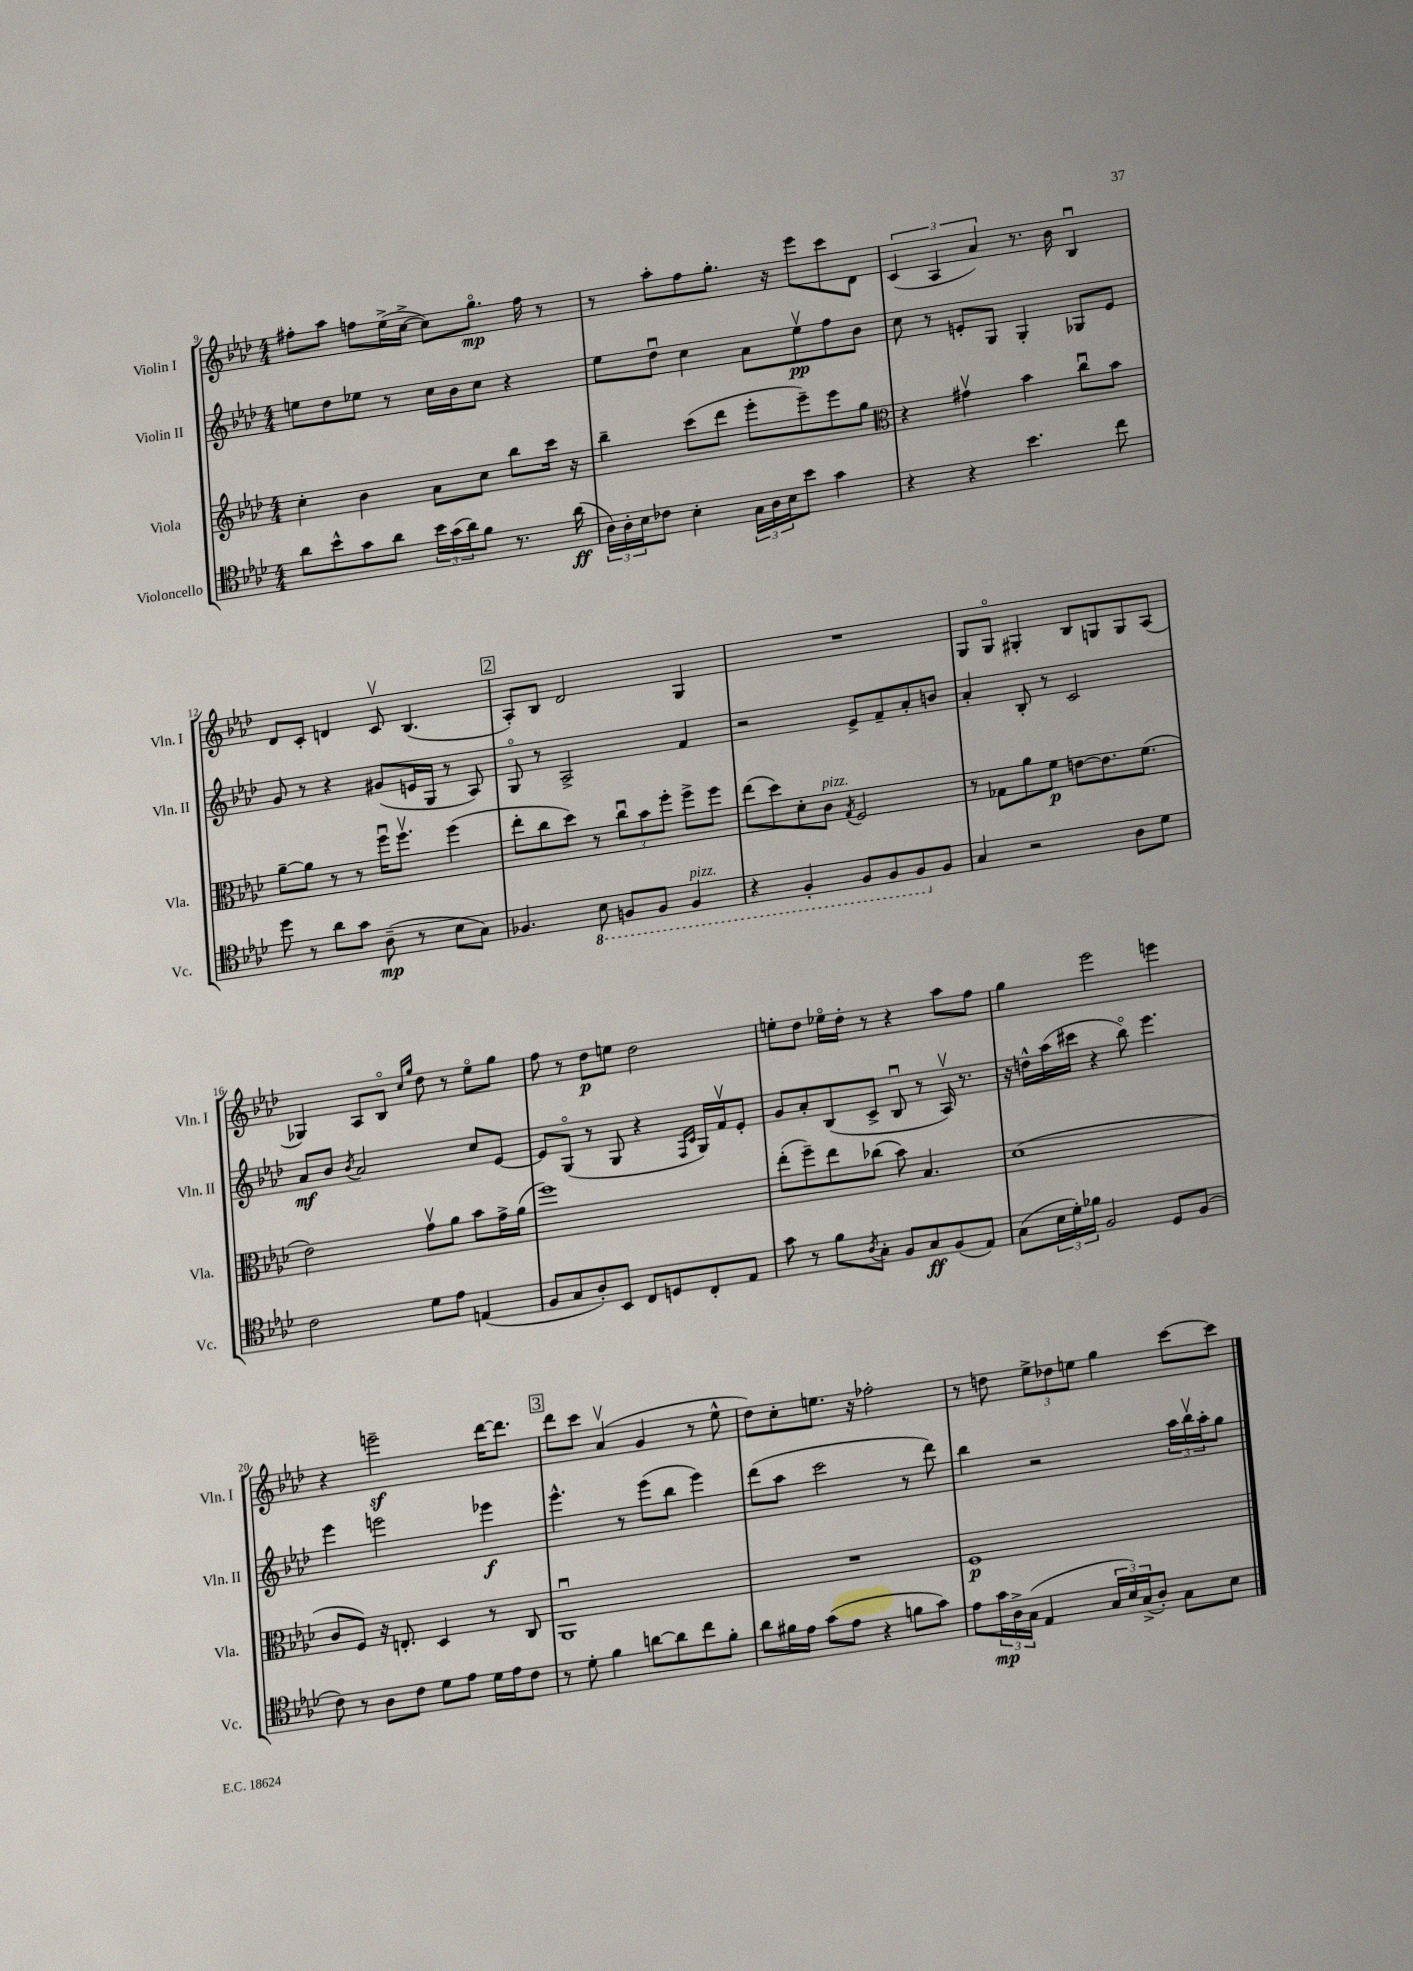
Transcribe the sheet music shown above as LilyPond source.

<<
\new StaffGroup <<
\new Staff = "s0" \with { instrumentName = "Violin I" shortInstrumentName = "Vln. I" } {
    \clef treble \key aes \major \numericTimeSignature \time 4/4
    fis''8-. aes''8 f''8 ees''16->( c''16~-> c''8) g''8.\flageolet\mp f''16 r8 |
    r8 aes''8-. f''8 g''8.-. r16 ees'''8 c'''8 des'8 |
    \tuplet 3/2 { c'4( aes4 aes'4) } r8. bes'16 bes4\downbow |
    des'8 c'8-. d'4 c'8\upbow bes4.( |
    \mark \markup { \box "2" } aes8-.) bes8 des'2 g4 |
    R1 |
    g8 g8\flageolet gis4-. bes8 g8 g8 aes8( |
    ges4) aes8 bes8\flageolet \grace { c''16 g''16 } des''8 r8 ees''8\flageolet g''8 |
    f''8 r8 des''8\p e''8 des''2 |
    e''8-. des''8 ees''16\flageolet des''16-. r8 r4 aes''8 f''8 |
    g''4 ees'''2 e'''4 |
    r4 e'''2--\sf des'''16~ des'''8. |
    \mark \markup { \box "3" } des'''8 c'''8 aes'4\upbow( g'4 r8 ees''8-^ |
    des''8) c''8-. e''8. r16 fes''2-. |
    r8 d''8 \tuplet 3/2 { ees''8-> des''8 e''8 } g''4 c'''8~ c'''8 \bar "|." |
}
\new Staff = "s1" \with { instrumentName = "Violin II" shortInstrumentName = "Vln. II" } {
    \clef treble \key aes \major \numericTimeSignature \time 4/4
    e''8 des''8 ees''8 r8 c''16 bes'16 c''8 r4 |
    ees''8 des''8\downbow c''4 aes'8 ees''8\upbow\pp f''8 bes'8 |
    c''8 r8 e'8-. g8 g4-. ges8 e'8 |
    g'8 r8 r4 gis'8( e'16 g16 r8 aes8) |
    \mark \markup { \box "2" } g8\flageolet r8 aes2-> f'4 |
    r2 ees'8-> f'8-- aes'8-. b'8 |
    aes'4-. bes8-. r8 c'2 |
    aes'8\mf bes'8 \acciaccatura { bes'8 } aes'2 c''8 ees'8~ |
    ees'8 g8\flageolet( r8 g8 r4 \grace { f16 c'16 } g16) f'16\upbow ees'8-. |
    g'8 aes'8-. bes8( c'8-> bes8\downbow r8 aes16\upbow) r8. |
    r16 d''16-^ aes''16( cis'''16 r4 bes''8\flageolet) ees'''4. |
    ees'''4 e'''2 ees'''4\f |
    \mark \markup { \box "3" } ees'''4.-^ r8 ees'''8( bes''8 ees'''4) |
    des'''8( aes''8 c'''2 r8 des'''8) |
    bes''4 r2 \tuplet 3/2 { aes''16 bes''16\upbow aes''16-. } g''8 \bar "|." |
}
\new Staff = "s2" \with { instrumentName = "Viola" shortInstrumentName = "Vla." } {
    \clef treble \key aes \major \numericTimeSignature \time 4/4
    c''4-. bes'4 aes'8 c''8 bes''8 c'''16 r16 |
    bes''4-- c'''8( des'''8 ees'''8-. ees'''8--) ees'''8 g''8 |
    \clef alto r4 gis'4\upbow bes'4 c''8\downbow bes'8 |
    aes'8~-- aes'8 r8 r8 f''16\downbow f''8.\upbow f''4( |
    \mark \markup { \box "2" } ees''8-. c''8 des''8) r8 \tuplet 3/2 { c''8\downbow bes'8 f''8-. } f''8-> f''8 |
    ees''8( des''8) des'8-. c'8^\markup { \italic "pizz." } \acciaccatura { g8 } f2 |
    r8 ges8 aes'8 f'8\p e'8~ e'8. f'8.( |
    ees'2) g'8\upbow aes'8 bes'8 g'16-> aes'16( |
    f''1) |
    ees''8-.( f''8--) ees''8 ces''8( bes'8) bes4. |
    des'1( |
    c'8 f8) r16 e8.-. des4 r8 c8 |
    \mark \markup { \box "3" } aes,1\downbow |
    R1 |
    f1\p \bar "|." |
}
\new Staff = "s3" \with { instrumentName = "Violoncello" shortInstrumentName = "Vc." } {
    \clef tenor \key aes \major \numericTimeSignature \time 4/4
    aes'8 bes'8-^ g'8 aes'8 \tuplet 3/2 { bes'16 g'16( aes'16) } f'8 r8. aes'16\ff( |
    \tuplet 3/2 { aes16) aes16-. bes16 } ces'8 bes4-. \tuplet 3/2 { g16 aes16 bes16 } bes'8 g'4 |
    r4 r4 bes'4. c''8 |
    des''8 r8 aes'8 g'8 aes8--\mp( r8 bes8 g8) |
    \mark \markup { \box "2" } fes4. \ottava #-1 bes,8 f,!8 f,8 f,4^\markup { \italic "pizz." } |
    r4 f,4-. f,8 f,8 f,8 \ottava #0 f8 |
    g4 r2 aes8 des'8 |
    c'2 des'8 ees'8 e4( |
    f8 g8 aes8-.) bes,8 c8 d8 c8-. ees8 |
    g'8 r8 f'8 \acciaccatura { aes8 } g8-. f8 g8\ff f8( ees8) |
    g8( \tuplet 3/2 { bes16 des'16-.) fes'16 } f2 des8 f8( |
    c'8) r8 aes8 c'8 des'8 ees'8 des'16 ees'16 c'8 |
    \mark \markup { \box "3" } r8 des'8-. f'4 a'8~ a'8 c''8 f'8-. |
    aes'8 fis'16 ees'16 g'8( ees'8 r4 f'8 g'8) |
    ees'8 \tuplet 3/2 { g'16\mp aes16-> g16( } ees4 \tuplet 3/2 { g16 bes16) g16->( } aes8-.) g8 bes8 \bar "|." |
}
>>
>>
\layout { \context { \Score currentBarNumber = #9 } }
